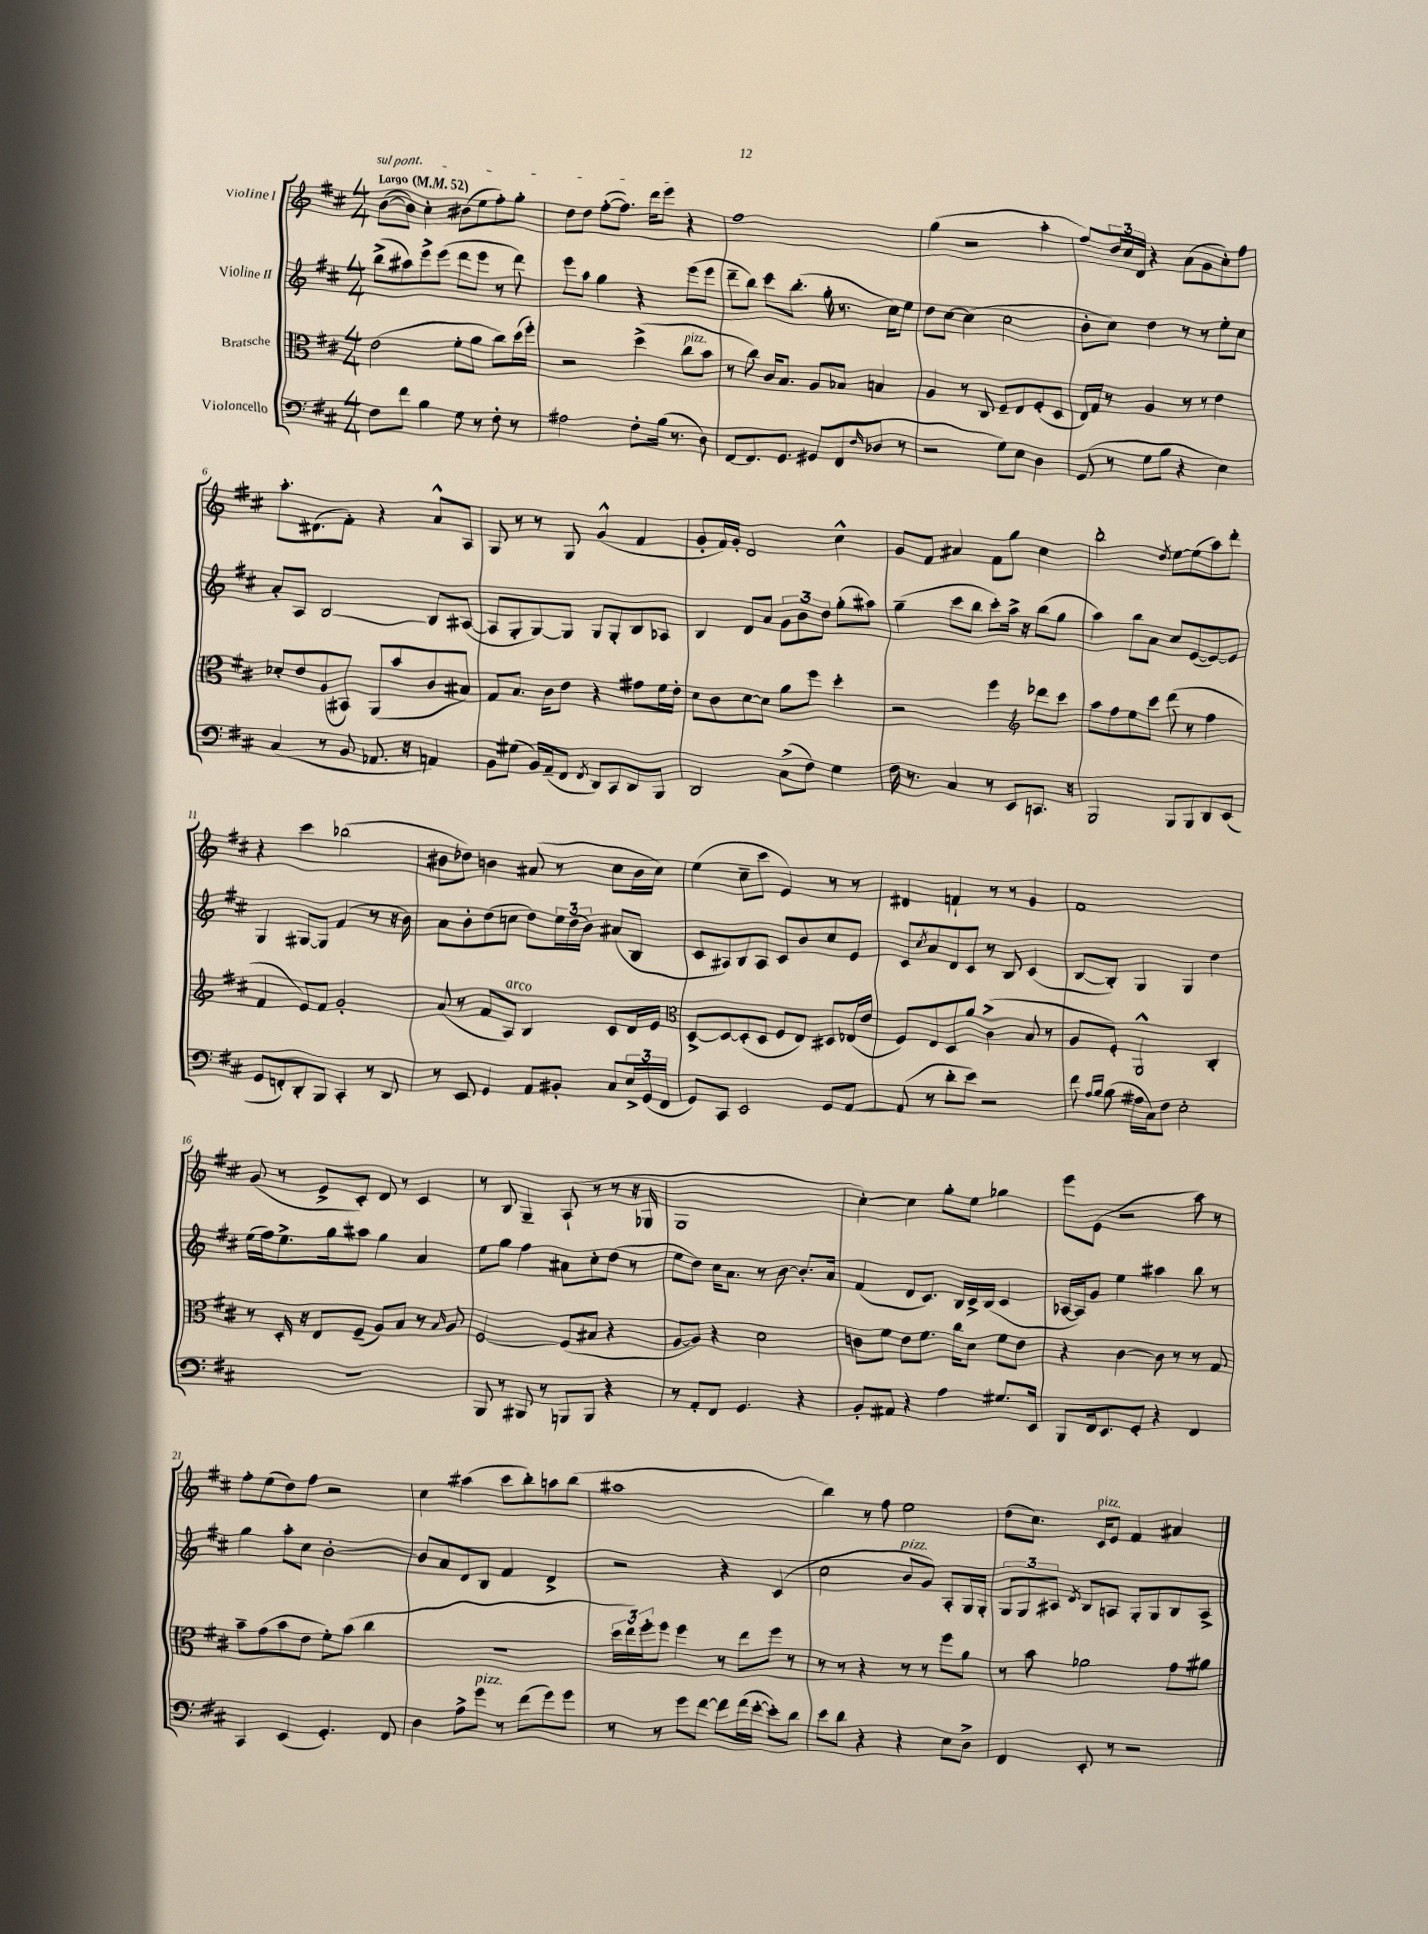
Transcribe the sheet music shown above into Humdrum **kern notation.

**kern	**kern	**kern	**kern
*part4	*part3	*part2	*part1
*staff4	*staff3	*staff2	*staff1
*I"Violoncello	*I"Bratsche	*I"Violine II	*I"Violine I
*clefF4	*clefC3	*clefG2	*clefG2
*k[f#c#]	*k[f#c#]	*k[f#c#]	*k[f#c#]
*M4/4	*M4/4	*M4/4	*M4/4
*MM52	*MM52	*MM52	*MM52
=1	=1	=1	=1
!	!	!	!LO:TX:a:B:t=Largo
!	!	!	!LO:TX:a:i:t=sul pont.
8F#\L	(2e\	(8bb^\L	([8b\L
8f#\J	.	8aa#X\)	8b\J])
4B\	.	8eee^\	4cc#'\
.	.	(8eee\J	.
8G\	8f#'\L	8ddd\L	(8b#X\L
8r	8a\J	8eee\J	8ee\
8F#'\	8cc#\L)	8r	8ff#'\)
8r	(16dd\L	8ddd\)	8gg'\J
.	16ff#'\JJ)	.	.
=2	=2	=2	=2
2A#X\	2r	8eee\L	8dd\L
.	.	8aa\J	8dd\J
.	.	4gg\	([8ff#'\L
.	.	.	8.ff#\J])
8F#'\L	(4dd^\	4r	.
.	.	.	16ddd\KL
(16B\Jk	.	.	8eee\J
8.r	.	.	.
!	!LO:TX:a:i:t=pizz.	!	!
.	8cc#\L	(8eee\L	4r
8D\)	8b\J	8eee\J	.
=3	=3	=3	=3
[8FF#/L	8r	8ddd~\L	1ff#
8.FF#/]	8cc#\)	8bb\J)	.
.	16c#/KL	8ccc#\L	.
8.GG/J	8.B/J	.	.
.	.	(8.bb'\J	.
8GG#X/L	8A/L	.	.
.	.	16gg'\	.
(8FF#/	8B-X/J	8.r	.
16qqF#/	.	.	.
8D-X/J	4Bn/	.	.
.	.	16cc#\KL)	.
8r	.	8ee\J	.
=4	=4	=4	=4
2r	4A/	8dd\L	(4gg\
.	.	[8cc#\J	.
.	8r	(4cc#\]	2r
.	8C#/	.	.
8G\L)	8F#~/L	2cc#\	.
8E\J	8E/	.	.
4D\	(8F#'/	.	4aa'\
.	8D/J	.	.
=5	=5	=5	=5
(8GG/	16E/LL)	8b'\L	8ff#/L)
.	16G/JJ	.	.
8r	8r	8cc#\J)	24dd/L
.	.	.	24cc#/
.	.	.	24d/JJ
8G\L	4A/	4dd\	4r
8B\J	.	.	.
4r	8r	8r	(8a\L
.	8r	8r	8g\
4E\)	4e\	8ee'\L	8cc#'\)
.	.	8cc#\J	8ff#\J
!!LO:LB:g=z
=6	=6	=6	=6
(4C#/	8d-X'/L	8a'/L	8.aa'\L
.	8e/	8A/J	.
.	.	.	(8.d#X\
8r	(8A/	[2B/	.
8BB/	8BB#X/J)	.	8f#'\J)
8.AA-X/	(8AA/L	.	4r
.	8b/	.	.
16r	.	.	.
4AAn/)	8c#/	8B/L]	8a^^/L
.	8B#X/J)	([8A#X/J	8A/J
=7	=7	=7	=7
8BB\L	8G/L	8A#/L]	8G/
(8G#X\J	8.B/J	8G'/	8r
16BB/LL)	.	[8G/)	8r
(16AA~/J	16c#\KL	.	.
8FF#/J	8e\J	8G/J]	8G/
8qFF#/	.	.	.
8DD/L)	4r	8G/L	(4g^^/
8CC#/	.	8G'/	.
8DD/	8g#X\L	8B/	4f#/
8BBB/J	16f#\L	8A-X/J	.
.	16e'\JJ	.	.
=8	=8	=8	=8
2DD/	8d\L	4B/	8g'/L
.	8c#\	.	16f#/L)
.	.	.	16g'/JJ
.	[8d\	8d/L	2d/
.	8d\J]	8a/J	.
(8C#^\L	8a\L	12g\L	.
.	.	12b\	.
8F#\J)	8ff#\J	.	.
.	.	12dd\J	.
4G\	4dd'\	(8gg'\L	4cc#^^\
.	.	8aa#X\J)	.
=9	=9	=9	=9
16F#\	2r	(4gg~\	8g/L
8.r	.	.	.
.	.	.	8f#/J
4C#/	.	8ccc#\L	4a#X/
.	.	8bb\J	.
8r	4ff#\	8ccc#'\L)	8f#\L
8EE/L	.	16aa^\Jk	8gg\J
.	.	16r	.
*	*clefG2	*	*
8.CCn/J	8ddd-X\L	(8bb\L	4cc#\
.	8ccc#\J	8gg\J	.
16r	.	.	.
=10	=10	=10	=10
2BBB/	8aa\L	4aa\)	2bb'\
.	8ff#\	.	.
.	8ee\	8bb\L	.
.	8ccc#\J	8a\J	.
.	.	.	8qdd/
8BBB/L	(8ddd\	8cc#/L	[8ee\L
8BBB/	8r	([8e/	(8ee\]
8DD/	4ff#\	8e/_)	8aa\)
(8EE/J	.	8e/J]	8ddd'\J
!!LO:LB:g=z
=11	=11	=11	=11
8GG/L	4f#/	4G/	4r
8FFn'/)	.	.	.
8DD'/	8e/L)	[8G#X/L	4ccc#\
8BBB/J	8f#/J	8G#/J]	.
4CC#'/	2g'/	(4f#/	(2bb-X\
8r	.	8r	.
8DD/	.	16r	.
.	.	16b\)	.
=12	=12	=12	=12
8r	(8a/	8a\L	8b#X\L
8EE/	8r	8b'\	8dd-X\J)
4GG/	8f#/L	(8dd\	4bn\
!	!LO:TX:a:i:t=arco	!	!
.	8A/J)	8ccn\J	.
8AA/L	4B/	8dd\L)	(8a#X/
8BB#X'/J	.	24ee\L	8r
.	.	(24dd\	.
.	.	24b\JJ)	.
8C#/L	8c#/L	(8a#X/L	8cc#\L
24E^/L	16d/L	8B/J	16b\L
(24GG/	.	.	.
.	16e/JJ	.	16cc#\JJ)
24FF#/JJ	.	.	.
=13	=13	=13	=13
*	*clefC3	*	*
8GG/L)	[8D^/L	8c#/L	(4ee\
8CC#/J	8D/_	8A#X/)	.
2EE/	(8D'/]	8B/	8cc#~\L
.	8D/J	8A#/J	8ccc#\J
.	8F#/L	8c#/L	4e/)
.	8E/J)	8b/	.
8GG/L	8D#X/L	8cc#/	8r
[8AA/J	(16E-X/L	8e/J	8r
.	16e/JJ	.	.
=14	=14	=14	=14
(8AA/]	8F#/L)	8c#/L	4d#X/
.	.	8qcc#/	.
8r	8E/	8a/	.
8d'\L	8D/	8d/	4fn`/
8e\J)	8a/J	8c#/J	.
2r	(4c#^\	8r	8r
.	.	8B/	8r
.	8B/	(4c#/	4g/
.	8r	.	.
=15	=15	=15	=15
8f#\	8A/L	[8B/L	1f#
16qqA/LL	.	.	.
16qqB/JJ	.	.	.
(8B\	8F#'/J)	8B'/J])	.
16A#X\LL	2AA^^/	4G/	.
16C#\J)	.	.	.
8F#\J	.	.	.
2E'\	.	4G/	.
.	4C#'/	4dd\	.
!!LO:LB:g=z
=16	=16	=16	=16
1r	8r	(16ee\LL	(8g/
.	.	16ff#\J)	.
.	16D'/	8.ee^\	8r
.	16r	.	.
.	8E/L	.	8e^/L
.	.	16gg\k	.
.	(8F#~/J	8aa#X\J	8c#'/J)
.	8A/L)	4gg\	8d/
.	8B/J	.	8r
.	8r	4a/	4c#/
.	16qqB/	.	.
.	8A/	.	.
=17	=17	=17	=17
8BBB/	[2F#/	8ee\L	8r
8r	.	8gg\J	8B/
8BBB#X/	.	4ff#\	4G~/
8r	.	.	.
8BBBn/L	(8F#/L]	8a#X\L	(8A`/
8BBB/J	8B#X/J	8cc#'\	8r
4r	4r	(8dd\J	8r
.	.	8r	16r
.	.	.	16G-X/
=18	=18	=18	=18
8r	[8A/L	8ee\L	1G
8AA'/L	8A/J])	8dd\J)	.
8FF#/J	4r	16cc#\KL	.
.	.	8.a\J	.
4.GG/	.	.	.
.	2d\	8r	.
.	.	[8b\	.
4r	.	8.b'/L]	.
.	.	16a/Jk	.
=19	=19	=19	=19
8BB'/L	8cn\L	(4f#/	[4cc#'\)
8AA#X/J	8f#\J	.	.
4r	8e\L	8d/L	4cc#\]
.	8.f#\J	8.c#/J)	.
4A\	.	.	8gg'\L
.	16cc#\KL	16B/LL	.
.	8d\J	16c#^/	8ee\J
.	.	(16B/JJ	.
8.G#X/L	8f#\L	4c#/	4gg-X\
.	8e\J	.	.
16EE/Jk	.	.	.
=20	=20	=20	=20
8BBB/L	4r	[16A-X/LL	8eee\L
.	.	16A-/J])	.
16FF#/k	.	8g/J	(8e\J
8.EE/	.	.	.
.	[4c#\	4ee\	2r
8GG'/J	.	.	.
4r	8c#\]	4aa#X\	.
.	8r	.	.
4FF#/	8r	8bb\	8aa\)
.	8G/	8r	8r
!!LO:LB:g=z
=21	=21	=21	=21
4CC#/	8b~\L	4gg\	8ff#'\L
.	(8g\	.	(8ee\
(4EE/	8b\	8aa'\L	8dd\)
.	8e\J	8cc#\J	8ff#\J
4.GG'/)	8f#'\L)	[2b'\	2r
.	(8b\J	.	.
.	4cc#\	.	.
8FF#/	.	.	.
=22	=22	=22	=22
4D\	1r	8b/L]	4cc#\
.	.	8a/	.
8A^\L	.	8d/	(4aa#X\
!LO:TX:a:i:t=pizz.	!	!	!
8g\J	.	8B/J	.
8r	.	4f#/	8ccc#\L
(8f#\L	.	.	8bb'\)
8g\)	.	4d^/	8aan\
8g\J	.	.	(8bb\J
=23	=23	=23	=23
8r	24dd\LL	2r	1aa#X
.	24ee\)	.	.
.	24ff#'\J	.	.
8r	8ff#\J	.	.
8g\L	4ff#\	.	.
[8f#\J	.	.	.
8f#\L]	8r	4r	.
(16f#\L	8ee\L	.	.
[16e'\JJ	.	.	.
8e'\L])	8ff#\J	(4c#/	.
8d\J	8r	.	.
=24	=24	=24	=24
8e\L	8r	2cc#\	4bb\)
8d\J	8r	.	.
4r	4r	.	8r
.	.	.	8ff#\
!	!	!LO:TX:a:i:t=pizz.	!
4r	8r	8b/L	2ee\
.	8r	8g/J)	.
8E\L	8ff#\L	8A'/L	.
8D^\J	8a\J	16G/L	.
.	.	16G'/JJ	.
=25	=25	=25	=25
4FF#/	8r	12G/L	(8dd\L
.	.	12G/	.
.	8b\	.	8.cc#\J)
.	.	12A#X/J	.
.	.	8qd/	.
8EE'/	2a-X\	8B/L	.
!	!	!	!LO:TX:a:i:t=pizz.
.	.	.	16c#/KL
8r	.	8An/J	8e/J
2r	.	8G'/L	4f#/
.	.	8G/	.
.	8g\L	8B/	4a#X/
.	8a#X\J	8A^/J	.
==	==	==	==
*-	*-	*-	*-
